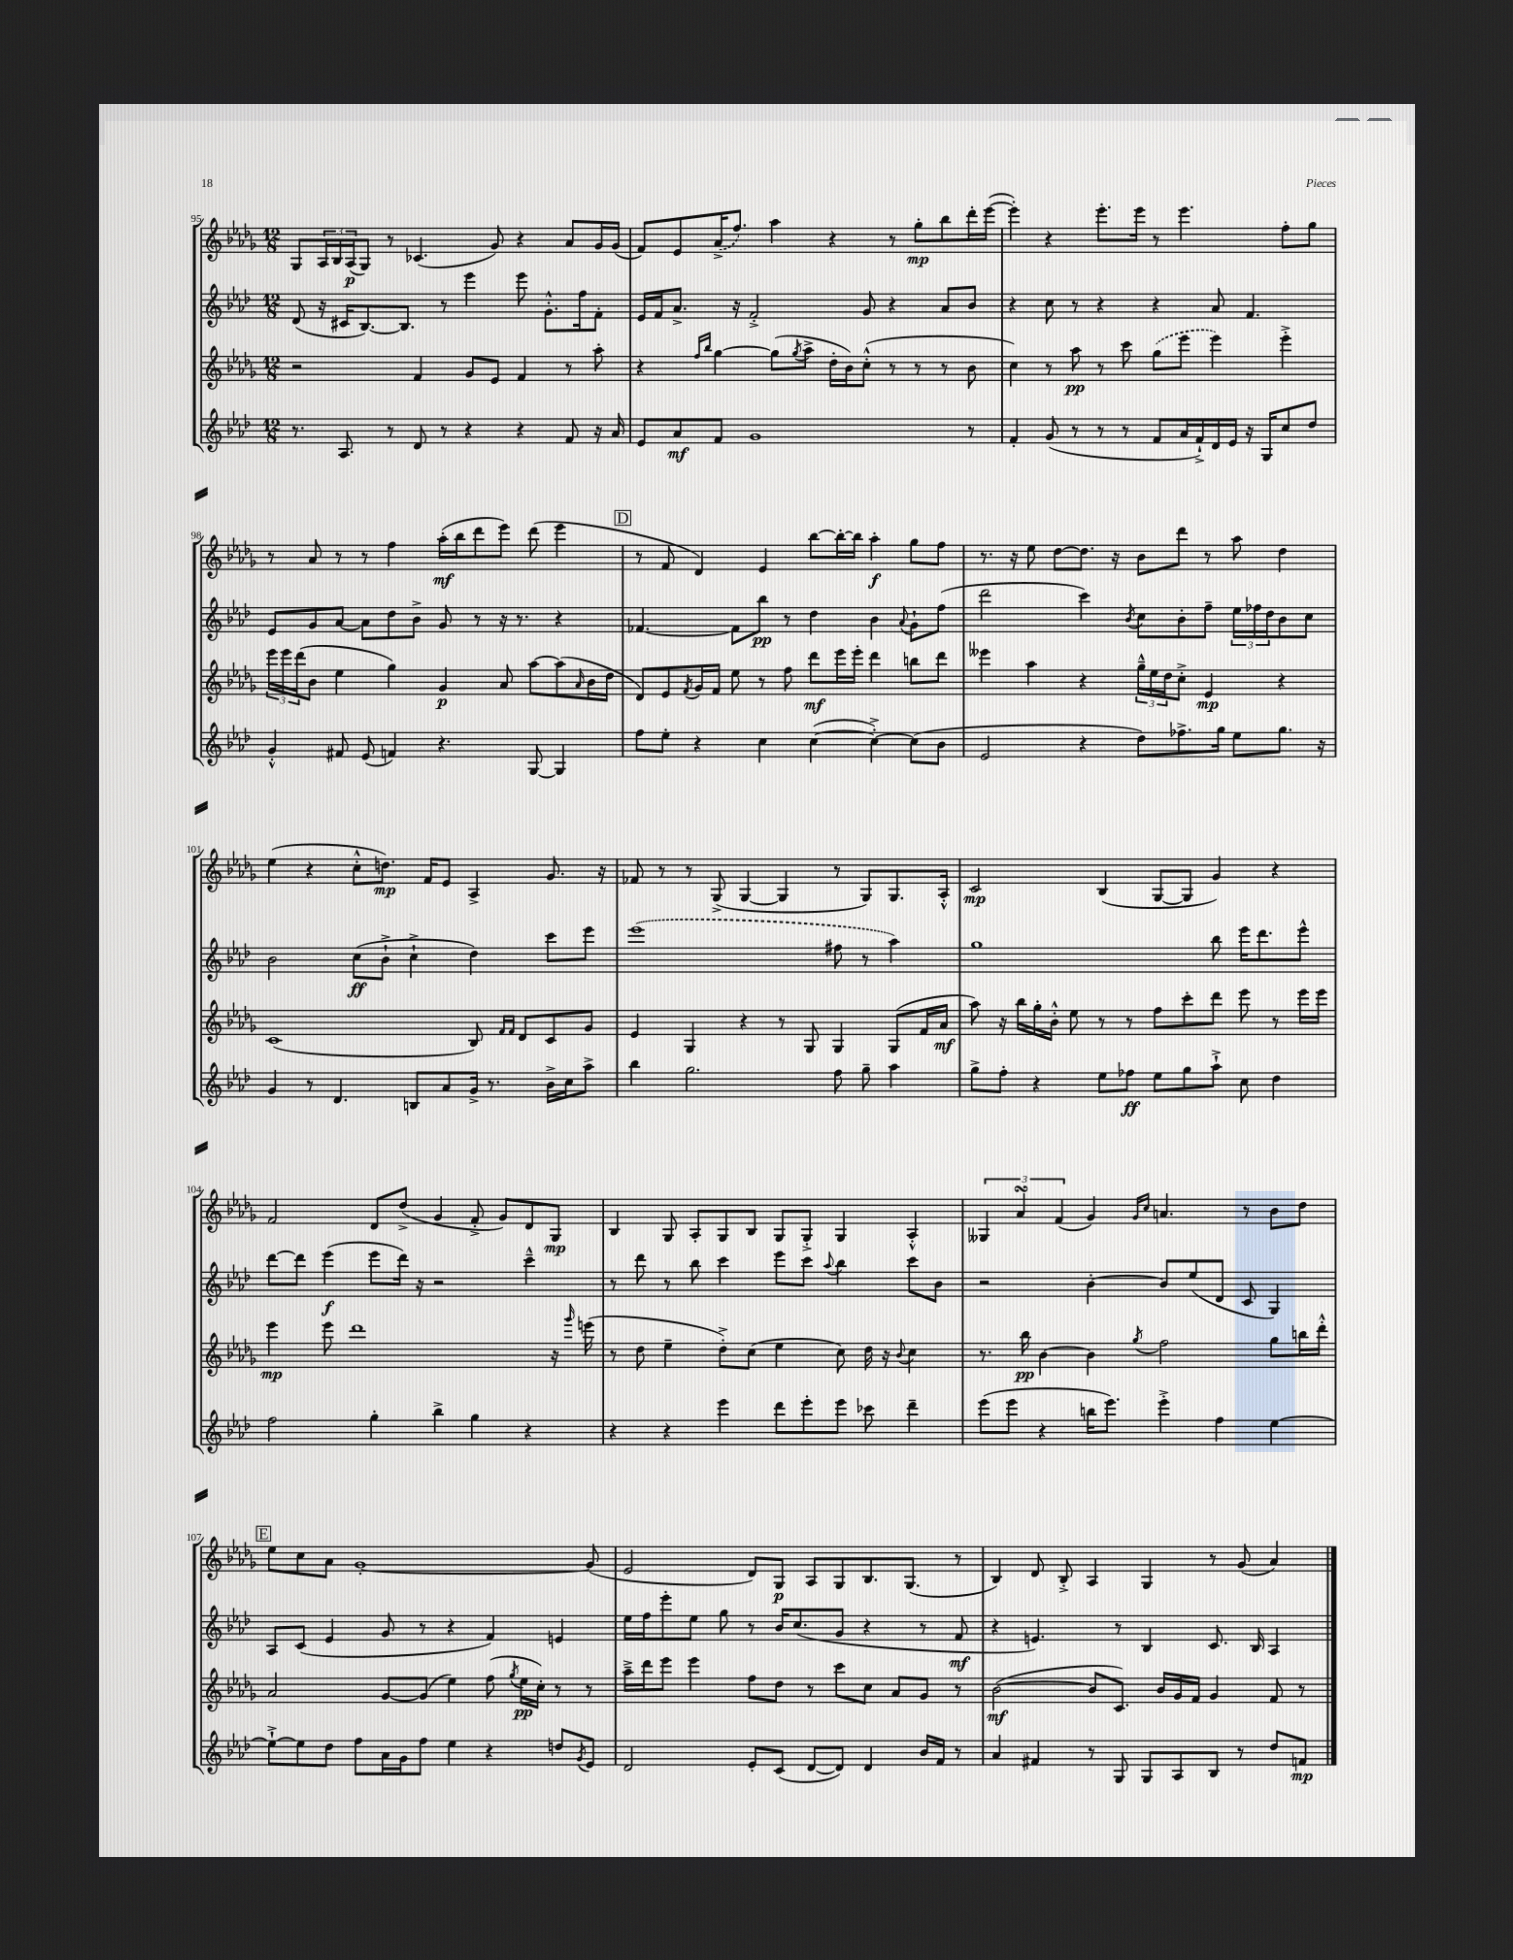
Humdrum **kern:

**kern	**dynam	**kern	**dynam	**kern	**dynam	**kern	**dynam
*part4	*part4	*part3	*part3	*part2	*part2	*part1	*part1
*staff4	*staff4	*staff3	*staff3	*staff2	*staff2	*staff1	*staff1
*clefG2	*	*clefG2	*	*clefG2	*	*clefG2	*
*k[b-e-a-d-]	*	*k[b-e-a-d-g-]	*	*k[b-e-a-d-]	*	*k[b-e-a-d-g-]	*
*M12/8	*	*M12/8	*	*M12/8	*	*M12/8	*
=95	=95	=95	=95	=95	=95	=95	=95
8.r	.	2r	.	(8d-/	.	8G-/L	.
.	.	.	.	16r	.	24A-/L	.
.	.	.	.	.	.	24B-/	.
8.A-/	.	.	.	16c#X/KL	.	.	.
.	.	.	.	.	.	(24A-/J	p
.	.	.	.	[8.B-/)	.	8G-/J)	.
8r	.	.	.	.	.	8r	.
.	.	.	.	8.B-/J]	.	.	.
8d-/	.	4f/	.	.	.	(4.c-X/	.
8r	.	.	.	8r	.	.	.
4r	.	8g-/L	.	4eee-\	.	.	.
.	.	8e-/J	.	.	.	8g-/)	.
4r	.	4f/	.	8eee-\	.	4r	.
.	.	.	.	8.g'^^\L	.	.	.
8f/	.	8r	.	.	.	8a-/L	.
.	.	.	.	16ff\k	.	.	.
16r	.	8aa-'\	.	8f'\J	.	16g-/L	.
16a-/	.	.	.	.	.	(16g-/JJ	.
=96	=96	=96	=96	=96	=96	=96	=96
8e-/L	.	4r	.	16e-/LL	.	8f/L)	.
.	.	.	.	16f/J	.	.	.
8a-/	mf	.	.	8.a-^/J	.	8e-/	.
.	.	16qqff/LL	.	.	.	.	.
.	.	16qqbb-/JJ	.	.	.	.	.
8f/J	.	[4gg-\	.	.	.	(16a-^/K	.
.	.	.	.	16r	.	8.ff/J)	.
1g	.	.	.	2f'^/	.	.	.
.	.	(8gg-\L]	.	.	.	4aa-\	.
.	.	8qgg-/	.	.	.	.	.
.	.	8aa-^\J	.	.	.	.	.
.	.	16dd-'\LL	.	.	.	4r	.
.	.	16b-\J)	.	.	.	.	.
.	.	(8cc'^^\J	.	8g/	.	.	.
.	.	8r	.	4r	.	8r	.
.	.	8r	.	.	.	8gg-'\L	mp
.	.	8r	.	8a-/L	.	8bb-\	.
8r	.	8b-\	.	8b-/J	.	16ddd-'\L	.
.	.	.	.	.	.	([16eee-\JJ	.
=97	=97	=97	=97	=97	=97	=97	=97
4f'/	.	4cc\)	.	4r	.	4eee-'\])	.
(8g/	.	8r	.	8cc\	.	4r	.
8r	.	8aa-\	pp	8r	.	.	.
8r	.	8r	.	4r	.	8.eee-'\L	.
8r	.	8ccc\	.	.	.	.	.
.	.	.	.	.	.	16eee-\Jk	.
8f/L	.	(8gg-\L	.	4r	.	8r	.
16a-/L	.	8eee-\J	.	.	.	4.eee-\	.
16f`^/)	.	.	.	.	.	.	.
16d-/	.	4eee-\)	.	8a-/	.	.	.
16e-/JJ	.	.	.	.	.	.	.
16r	.	.	.	4.f/	.	.	.
16G/KL	.	.	.	.	.	.	.
8cc/	.	4eee-'^\	.	.	.	8ff'\L	.
8dd-/J	.	.	.	.	.	8gg-\J	.
!!LO:LB:g=z
=98	=98	=98	=98	=98	=98	=98	=98
4g'^^/	.	24eee-\LL	.	8e-/L	.	8r	.
.	.	24eee-\	.	.	.	.	.
.	.	(24ddd-\J	.	.	.	.	.
.	.	8b-\J	.	8g/	.	8a-/	.
8f#X/	.	4ee-\	.	[8a-/J	.	8r	.
(8e-/	.	.	.	8a-\L]	.	8r	.
4fn/)	.	4gg-\)	.	8dd-\	.	4ff\	.
.	.	.	.	8b-^\J	.	.	.
4.r	.	4g-/	p	8g/	.	(16aa-'\LL	mf
.	.	.	.	.	.	16bb-\J	.
.	.	.	.	8r	.	8ddd-\	.
.	.	8a-/	.	16r	.	8eee-\J)	.
.	.	.	.	8.r	.	.	.
[8G/	.	[8aa-\L	.	.	.	(8ddd-\	.
4G/]	.	(8aa-\]	.	4r	.	4eee-\	.
.	.	16qqa-/	.	.	.	.	.
.	.	16b-\L	.	.	.	.	.
.	.	16dd-\JJ	.	.	.	.	.
!!LO:REH:place=s1:t=D
=99	=99	=99	=99	=99	=99	=99	=99
8ff\L	.	8d-/L)	.	[4.f-X/	.	8r	.
8ee-'\J	.	8e-/	.	.	.	8f/	.
.	.	8qf/	.	.	.	.	.
4r	.	16g-/L	.	.	.	4d-/)	.
.	.	16f/JJ	.	.	.	.	.
.	.	8ee-\	.	8f-\L]	.	.	.
4cc\	.	8r	.	8bb-\J	pp	4e-/	.
.	.	8ff\	.	8r	.	.	.
([4cc\	.	8ddd-\L	mf	4dd-\	.	[8bb-\L	.
.	.	16eee-\L	.	.	.	16bb-'\L_	.
.	.	16eee-'\JJ	.	.	.	16bb-\JJ]	.
4cc'^\_)	.	4ddd-\	.	4b-\	.	4aa-'\	f
.	.	.	.	8qqa-/	.	.	.
(8cc\L]	.	8bbn\L	.	8g`\L	.	8gg-\L	.
8b-\J	.	8ddd-\J	.	(8ff\J	.	8ff\J	.
=100	=100	=100	=100	=100	=100	=100	=100
2e-/	.	4eee--X\	.	2ddd-\	.	8.r	.
.	.	.	.	.	.	16r	.
.	.	4aa-\	.	.	.	8ee-\	.
.	.	.	.	.	.	[8dd-\L	.
4r	.	4r	.	4ccc\)	.	8.dd-\J]	.
.	.	.	.	.	.	16r	.
.	.	.	.	8qb-/	.	.	.
8dd-\L)	.	24gg-~^^\LL	.	8cc\L	.	8b-\L	.
.	.	24ee-\	.	.	.	.	.
.	.	24dd-\J	.	.	.	.	.
8.ff-X^\	.	8cc'^\J	.	8b-'\	.	8ddd-\J	.
.	.	4e-/	mp	8ff~\J	.	8r	.
16gg\Jk	.	.	.	.	.	.	.
8ee-\L	.	.	.	24ee-\LL	.	8aa-\	.
.	.	.	.	24ff-X\	.	.	.
.	.	.	.	24dd-\J	.	.	.
8.gg\J	.	4r	.	8b-\	.	4dd-\	.
.	.	.	.	8cc\J	.	.	.
16r	.	.	.	.	.	.	.
!!LO:LB:g=z
=101	=101	=101	=101	=101	=101	=101	=101
4g/	.	(1c	.	2b-\	.	(4ee-\	.
8r	.	.	.	.	.	4r	.
4.d-/	.	.	.	.	.	.	.
.	.	.	.	(8cc\L	ff	8cc'^^\L	.
.	.	.	.	8b-`^\J	.	8.ddn\J)	mp
8Bn/L	.	.	.	4cc`^\	.	.	.
.	.	.	.	.	.	16f/KL	.
8a-/	.	.	.	.	.	8e-/J	.
16g^/Jk	.	8B-/)	.	4dd-\)	.	4A-^/	.
8.r	.	.	.	.	.	.	.
.	.	16qqf/LL	.	.	.	.	.
.	.	16qqf/JJ	.	.	.	.	.
.	.	8d-/L	.	.	.	.	.
16b-^\LL	.	8c/	.	8ccc\L	.	8.g-/	.
16cc\J	.	.	.	.	.	.	.
8aa-^\J	.	8g-/J	.	8eee-\J	.	.	.
.	.	.	.	.	.	16r	.
=102	=102	=102	=102	=102	=102	=102	=102
4bb-\	.	4e-/	.	(1eee-	.	8f-X/	.
.	.	.	.	.	.	8r	.
2.gg\	.	4G-/	.	.	.	8r	.
.	.	.	.	.	.	(8G-^/	.
.	.	4r	.	.	.	[4G-/	.
.	.	8r	.	.	.	4G-/]	.
.	.	8G-/	.	.	.	.	.
8ff\	.	4G-/	.	8ff#X\	.	8r	.
8gg~\	.	.	.	8r	.	8G-/L)	.
4aa-\	.	(8G-/L	.	4aa-\)	.	8.G-/	.
.	.	16f/L	.	.	.	.	.
.	.	16a-/JJ	mf	.	.	16A-'^^/Jk	.
=103	=103	=103	=103	=103	=103	=103	=103
8gg^\L	.	8aa-\)	.	1gg	.	2c/	mp
8ff'\J	.	16r	.	.	.	.	.
.	.	16bb-\LL	.	.	.	.	.
4r	.	16gg-'\	.	.	.	.	.
.	.	16b-'^^\JJ	.	.	.	.	.
.	.	8ee-\	.	.	.	.	.
8ee-\L	.	8r	.	.	.	(4B-/	.
8ff-X\J	ff	8r	.	.	.	.	.
8ee-\L	.	8ff\L	.	.	.	[8G-/L	.
8gg\	.	8ccc'\	.	.	.	8G-/J]	.
8aa-`^\J	.	8ddd-\J	.	8bb-\	.	4g-/)	.
8cc\	.	8eee-\	.	16eee-\KL	.	.	.
.	.	.	.	8.ddd-\	.	.	.
4dd-\	.	8r	.	.	.	4r	.
.	.	16eee-\LL	.	8eee-^^\J	.	.	.
.	.	16eee-\JJ	.	.	.	.	.
!!LO:LB:g=z
=104	=104	=104	=104	=104	=104	=104	=104
2ff\	.	4eee-\	mp	[8ddd-\L	.	2f/	.
.	.	.	.	8ddd-\J]	.	.	.
.	.	8eee-\	.	(4eee-\	f	.	.
.	.	1ddd-	.	.	.	.	.
4gg'\	.	.	.	8eee-\L	.	8d-/L	.
.	.	.	.	16ddd-\Jk)	.	(8dd-^/J	.
.	.	.	.	16r	.	.	.
4bb-^\	.	.	.	2r	.	4g-/	.
4gg\	.	.	.	.	.	8f'^/	.
.	.	.	.	.	.	8g-/L)	.
4r	.	.	.	4ccc~^^\	.	8d-/	.
.	.	16r	.	.	.	8G-/J	mp
.	.	16qqggg-/	.	.	.	.	.
.	.	(16eeen\	.	.	.	.	.
=105	=105	=105	=105	=105	=105	=105	=105
4r	.	8r	.	8r	.	4B-/	.
.	.	8dd-\	.	8ddd-\	.	.	.
4r	.	4ee-~\	.	8r	.	8G-/	.
.	.	.	.	8bb-\	.	8A-'/L	.
4eee-\	.	8dd-'^\L)	.	4ccc\	.	8G-/	.
.	.	(8cc\J	.	.	.	8B-/J	.
8ddd-\L	.	4ee-\	.	8eee-\L	.	8G-/L	.
8eee-'\	.	.	.	8ccc\J	.	8G-'^/J	.
.	.	.	.	8qqaa-/	.	.	.
8eee-\J	.	8cc\)	.	4bb-\	.	4G-/	.
8ccc-X\	.	16dd-\	.	.	.	.	.
.	.	16r	.	.	.	.	.
.	.	8qqb-/	.	.	.	.	.
4ddd-~\	.	4cc\	.	8ccc\L	.	4A-'^^/	.
.	.	.	.	8b-\J	.	.	.
=106	=106	=106	=106	=106	=106	=106	=106
(8eee-\L	.	8.r	.	2r	.	6G--X/	.
8eee-\J	.	.	.	.	.	.	.
.	.	.	.	.	.	6a-sSSS/	.
.	.	16bb-\	pp	.	.	.	.
4r	.	[4b-\	.	.	.	.	.
.	.	.	.	.	.	(6f/	.
16bbn\KL	.	4b-\]	.	[4b-'\	.	4g-/)	.
8.eee-\J)	.	.	.	.	.	.	.
.	.	.	.	.	.	16qqg-/LL	.
.	.	8qgg-/	.	.	.	16qqcc/JJ	.
4eee-'^\	.	2ff\	.	8b-/L]	.	4.an/	.
.	.	.	.	(8ee-/	.	.	.
4ff\	.	.	.	8d-/J	.	.	.
.	.	.	.	8c/	.	8r	.
[4ee-\	.	8gg-\L	.	4G/)	.	8b-\L	.
.	.	16bbn\L	.	.	.	8dd-\J	.
.	.	16ddd-'^^\JJ	.	.	.	.	.
!!LO:LB:g=z
!!LO:REH:place=s1:t=E
=107	=107	=107	=107	=107	=107	=107	=107
8ee-`^\L_	.	2a-/	.	8A-/L	.	8ee-\L	.
8ee-\]	.	.	.	(8c/J	.	8cc\	.
8dd-\J	.	.	.	4e-/	.	8a-\J	.
8ff\L	.	.	.	.	.	[1g-'	.
16a-\L	.	[8g-/L	.	8g/	.	.	.
16g\J	.	.	.	.	.	.	.
8ff\J	.	(8g-/J]	.	8r	.	.	.
4ee-\	.	4ee-\)	.	4r	.	.	.
4r	.	(8ff\	.	4f/)	.	.	.
.	.	8qgg-/	.	.	.	.	.
.	.	16ee-\LL	pp	.	.	.	.
.	.	16cc'\JJ)	.	.	.	.	.
8ddn/L	.	8r	.	4en/	.	.	.
8qg/	.	.	.	.	.	.	.
8e-/J	.	8r	.	.	.	(8g-/]	.
=108	=108	=108	=108	=108	=108	=108	=108
2d-/	.	16aa-~^\LL	.	16ee-\LL	.	2e-/	.
.	.	16ddd-\J	.	16ff\J	.	.	.
.	.	8eee-\J	.	8eee-'\	.	.	.
.	.	4eee-\	.	8ee-\J	.	.	.
.	.	.	.	8gg\	.	.	.
8e-'/L	.	8ff\L	.	8r	.	8d-/L)	.
(8c/J	.	8dd-\J	.	16b-/KL	.	8G-/J	p
.	.	.	.	(8.cc/	.	.	.
[8d-/L	.	8r	.	.	.	8A-/L	.
8d-/J])	.	8ccc\L	.	8g/J	.	8G-/	.
4d-/	.	8cc\J	.	4r	.	8.B-/	.
.	.	8a-/L	.	.	.	.	.
.	.	.	.	.	.	(8.G-/J	.
16b-/LL	.	8g-/J	.	8r	.	.	.
16f/JJ	.	.	.	.	.	.	.
8r	.	8r	.	8f/	mf	8r	.
=109	=109	=109	=109	=109	=109	=109	=109
4a-/	.	([2b-\	mf	4r	.	4B-/)	.
4f#X/	.	.	.	4.en/)	.	8d-/	.
.	.	.	.	.	.	8B-'^/	.
8r	.	8b-/L]	.	.	.	4A-/	.
8G/	.	8.c/J)	.	8r	.	.	.
8G/L	.	.	.	4B-/	.	4G-/	.
.	.	16b-/LL	.	.	.	.	.
8A-/	.	16g-/	.	.	.	.	.
.	.	16f/JJ	.	.	.	.	.
8B-/J	.	4g-/	.	8.c/	.	8r	.
8r	.	.	.	.	.	(8g-/	.
.	.	.	.	16B-/	.	.	.
8dd-/L	.	8f/	.	4A-/	.	4a-/)	.
8fn/J	mp	8r	.	.	.	.	.
==	==	==	==	==	==	==	==
*-	*-	*-	*-	*-	*-	*-	*-
